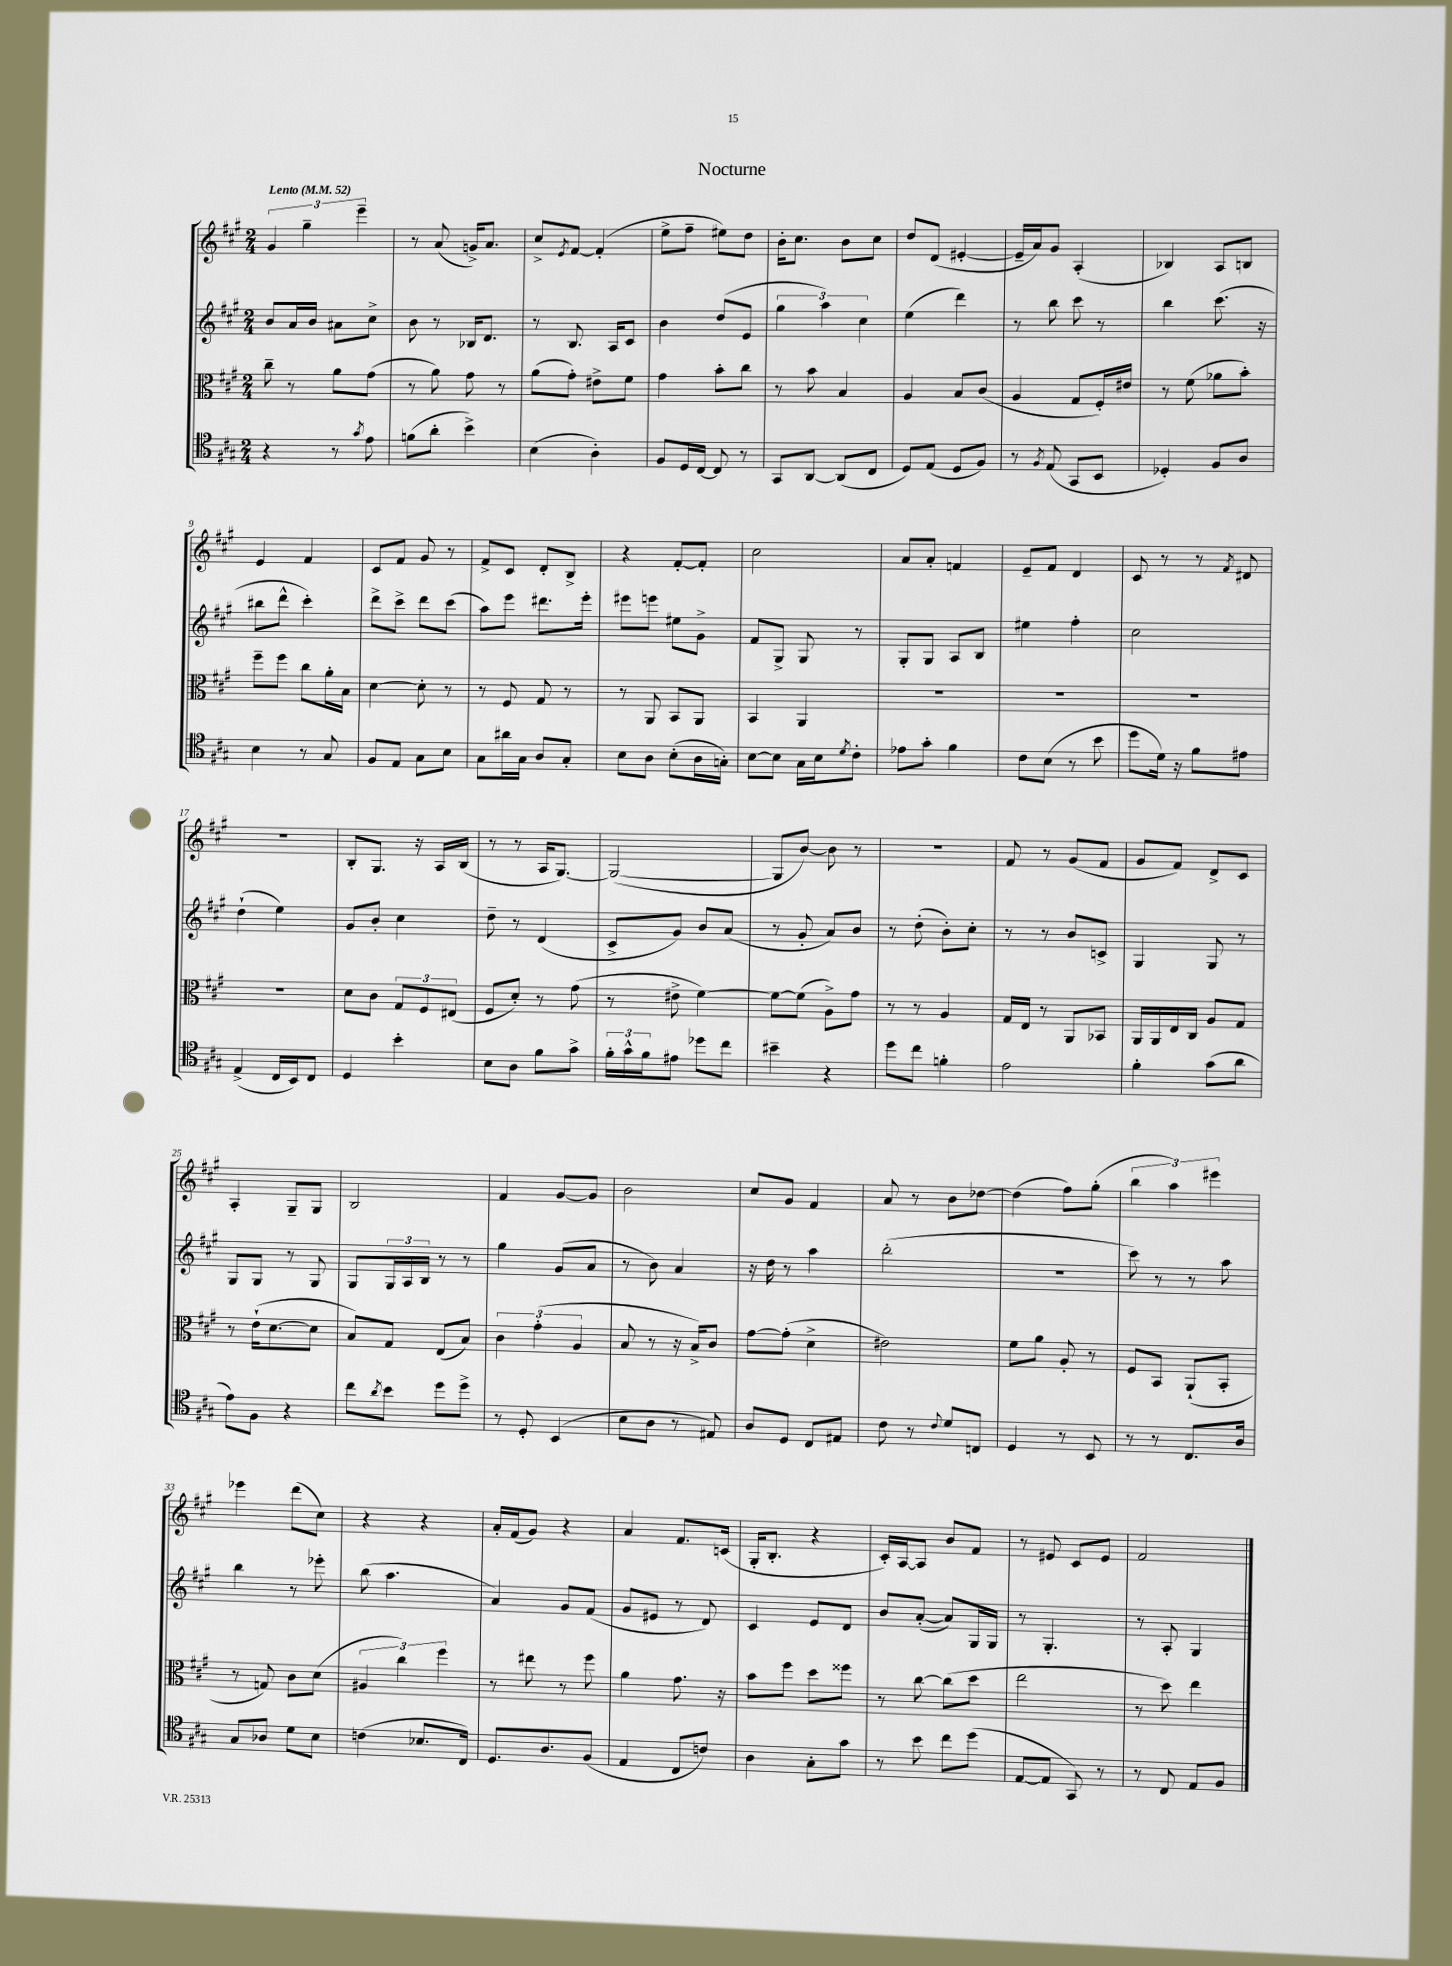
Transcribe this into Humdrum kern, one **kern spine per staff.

**kern	**kern	**kern	**kern
*part4	*part3	*part2	*part1
*staff4	*staff3	*staff2	*staff1
*clefC4	*clefC3	*clefG2	*clefG2
*k[f#c#g#]	*k[f#c#g#]	*k[f#c#g#]	*k[f#c#g#]
*M2/4	*M2/4	*M2/4	*M2/4
*MM52	*MM52	*MM52	*MM52
=1	=1	=1	=1
!	!	!	!LO:TX:a:B:t=Lento
4r	8cc#~\	8b/L	6g#/
.	8r	16a/L	.
.	.	.	6gg#~\
.	.	16b/JJ	.
8r	8a\L	8a#X\L	.
.	.	.	6eee~\
8qg#/	.	.	.
8e\	(8g#\J	8cc#^\J	.
=2	=2	=2	=2
(8fn\L	8r	8b\	8r
8a'\J	8a\)	8r	(8a/
4b^\)	8g#\	16B-X/KL	16gn^/KL)
.	.	8.d/J	8.a/J
.	8r	.	.
=3	=3	=3	=3
(4B\	(8a\L	8r	8cc#^/L
.	.	.	8qe/
.	8g#'\J)	8.B/	[8f#/J
4A'\)	8e#X^\L	.	(4f#'/]
.	.	16A/KL	.
.	8f#\J	8c#/J	.
=4	=4	=4	=4
8F#/L	4g#\	4b\	8ee^\L
16D/L	.	.	8ff#~\J
[16C#/JJ	.	.	.
8C#/]	8b'\L	(8dd/L	8ee#X\L)
8r	8cc#\J	8e/J	8dd\J
=5	=5	=5	=5
8GG#/L	8r	6gg#\	16b'\KL
.	.	.	8.cc#\J
[8AA/J	8b\	.	.
.	.	6aa\)	.
(8AA/L]	4B/	.	8b\L
.	.	6cc#\	.
8C#/J	.	.	8cc#\J
=6	=6	=6	=6
8D/L)	4A/	(4ee\	8dd/L
(8E/J	.	.	(8d/J
8D/L	8B/L	4ddd\)	[4e#X'/
8F#/J)	(8c#/J	.	.
=7	=7	=7	=7
8r	4A/	8r	16e#~/LL]
.	.	.	16a/J)
8qF#/	.	.	.
(8E/	.	8bb\	8g#/J
8GG#/L	8G#/L	8ccc#\	(4A'/
8BB/J	16F#'/L)	8r	.
.	16e#X/JJ	.	.
=8	=8	=8	=8
4D-X'/)	8r	4bb\	4B-X/)
.	(8f#\	.	.
8F#/L	8a-X\L	(8.ccc#\	8A/L
8A/J	8b'\J)	.	8Bn/J
.	.	16r	.
!!LO:LB:g=z
=9	=9	=9	=9
4B\	8ff#~\L	8bb#X\L	4e/
.	8ff#\J	8ddd^^\J	.
8r	8cc#\L	4ccc#'\)	4f#/
8G#/	16a'\L	.	.
.	16B\JJ	.	.
=10	=10	=10	=10
8F#/L	[4d\	8ddd^\L	8c#/L
8E/J	.	8ccc#^\J	8f#/J
8G#\L	8d'\]	8ddd\L	8g#/
8B\J	8r	(8ccc#\J	8r
=11	=11	=11	=11
8G#\L	8r	8aa\L)	8f#^/L
16a#X\L	8F#/	8eee\J	8c#/J
16G#\JJ	.	.	.
8A/L	8G#/	8.ddd#X\L	8d'/L
8G#'/J	8r	.	8B^/J
.	.	16eee'\Jk	.
=12	=12	=12	=12
8B\L	8r	8eee#X\L	4r
8A\J	8AA/	8eeen\J	.
(8B'\L	8BB/L	8ee#X\L	[8f#'/L
16A\L	8AA/J	8g#^\J	8f#'/J]
16Gn'\JJ)	.	.	.
=13	=13	=13	=13
[8B\L	4BB/	8f#/L	2cc#\
8B\J]	.	8G#^/J	.
16G#\LL	4AA/	8G#/	.
16B\J	.	.	.
8qd/	.	.	.
8c#'\J	.	8r	.
=14	=14	=14	=14
8e-X\L	2r	8G#'/L	8a/L
8g#'\J	.	8G#/J	8a'/J
4f#\	.	8A/L	4fn/
.	.	8B/J	.
=15	=15	=15	=15
8c#\L	2r	4ee#X\	8e~/L
(8B\J	.	.	8f#/J
8r	.	4ff#'\	4d/
8b\	.	.	.
=16	=16	=16	=16
8dd\L	2r	2cc#\	8c#/
16d\Jk)	.	.	8r
16r	.	.	.
8f#\L	.	.	8r
.	.	.	8qf#/
8e#X\J	.	.	8d#X/
!!LO:LB:g=z
=17	=17	=17	=17
(4E^/	2r	(4dd`\	2r
16C#/LL	.	4ee\)	.
16BB/J)	.	.	.
8C#/J	.	.	.
=18	=18	=18	=18
4D/	8d\L	8g#/L	8B'/L
.	8c#\J	8b'/J	8.G#/J
4b'\	12G#/L	4cc#\	.
.	.	.	16r
.	12F#/	.	.
.	.	.	16A/LL
.	(12E#X/J	.	.
.	.	.	(16B/JJ
=19	=19	=19	=19
8B\L	8F#/L	8dd~\	8r
8A\J	8d'/J)	8r	8r
8f#\L	8r	(4d/	16A/KL
.	.	.	[8.G#/J)
8g#^\J	(8g#\	.	.
=20	=20	=20	=20
24f#'\LL	8r	8c#^/L	(2G#/_
24g#^^\	.	.	.
24f#\J	.	.	.
8e#X\J	8e#X^\	8g#/J)	.
8dd-X\L	[4f#\)	8b/L	.
8cc#\J	.	(8a/J	.
=21	=21	=21	=21
4b#X~\	8f#\L_	8r	8G#/L]
.	(8f#\J]	8g#'/	[8b/J)
4r	8A^\L)	8a/L)	8b\]
.	8g#\J	8b/J	8r
=22	=22	=22	=22
8dd\L	8r	8r	2r
8cc#\J	8r	(8dd'\	.
4fn'\	4A/	8b'\L)	.
.	.	8cc#'\J	.
=23	=23	=23	=23
2e\	16G#/LL	8r	8f#/
.	16E/JJ	.	.
.	8r	8r	8r
.	8AA/L	8b/L	(8g#/L
.	8BB-X/J	8cn^/J	8f#/J
=24	=24	=24	=24
4f#'\	16AA/LL	4G#/	8g#/L
.	16AA/	.	.
.	16E/	.	8f#/J)
.	16C#/JJ	.	.
(8g#\L	8A/L	8G#/	8d^/L
8a\J	8G#/J	8r	8c#/J
!!LO:LB:g=z
=25	=25	=25	=25
8e\L)	8r	8G#/L	4A'/
8F#\J	(16e`\KL	8G#/J	.
.	[8.d\	.	.
4r	.	8r	8G#~/L
.	8d\J]	8G#/	8G#/J
=26	=26	=26	=26
8cc#\L	8B/L)	8G#/L	2B/
8qa/	.	.	.
8b\J	8G#/J	24G#/L	.
.	.	24A/	.
.	.	24B/JJ	.
8dd\L	(8E/L	8r	.
8dd^\J	8B/J)	8r	.
=27	=27	=27	=27
8r	6c#\	4gg#\	4f#/
8D'/	.	.	.
.	(6g#'\	.	.
(4BB/	.	(8g#/L	[8g#/L
.	6A/	.	.
.	.	8a/J	8g#/J]
=28	=28	=28	=28
8B\L	8B/	8r	2b\
8A\J	8r	8b\)	.
8r	16r	4a/	.
.	16B^/KL)	.	.
8E#X/)	8c#/J	.	.
=29	=29	=29	=29
8A/L	[8g#\L	16r	8cc#/L
.	.	16dd\	.
8D/J	(8g#'\J]	8r	8g#/J
8C#/L	4d^\	4aa\	4f#/
8E#X/J	.	.	.
=30	=30	=30	=30
8c#\	2e#X\)	(2bb'\	8a/
8r	.	.	8r
8qqc#/	.	.	.
8d/L	.	.	8b\L
8Cn/J	.	.	[8dd-X\J
=31	=31	=31	=31
4D/	8f#\L	2r	(4dd-\]
.	8a\J	.	.
8r	8A'/	.	8ff#\L)
8BB/	8r	.	(8gg#'\J
=32	=32	=32	=32
8r	8F#/L	8ccc#\)	6bb\
8r	8BB/J	8r	.
.	.	.	6aa\)
8.C#/L	(8AA`/L	8r	.
.	.	.	6eee#X\
.	8BB'/J	8aa\	.
16A/Jk	.	.	.
!!LO:LB:g=z
=33	=33	=33	=33
8G#/L	8r	4bb\	4eee-X\
8A-X/J	8Gn/)	.	.
8d\L	8c#\L	8r	(8ddd\L
8B\J	(8d\J	8eee-X'\	8cc#\J)
=34	=34	=34	=34
(4cn\	6A#X/	(8bb\	4r
.	.	4.aa\	.
.	6cc#\)	.	.
8.B-X/L	.	.	4r
.	6ff#\	.	.
16C#/Jk)	.	.	.
=35	=35	=35	=35
8.D/L	8r	4a/)	16a'/LL
.	.	.	(16f#/J
.	8ee#X\	.	8g#/J)
8.A/	.	.	.
.	8r	8g#/L	4r
(8F#/J	8ff#\	(8f#/J	.
=36	=36	=36	=36
4E/	4a\	8g#/L	4a/
.	.	8e#X/J	.
8C#/L	8.g#\	8r	8.f#/L
8cn/J)	.	8d/)	.
.	16r	.	(16cn/Jk
=37	=37	=37	=37
4A\	8b\L	4c#/	16G#'/KL
.	.	.	8.B'/J
.	8ff#\J	.	.
8G#'\L	8dd\L	8e/L	4r
8g#\J	8ff##X\J	8d/J	.
=38	=38	=38	=38
8r	8r	8b/L	16c#'/LL)
.	.	.	[16A/J
8b\	[8cc#\	([8a'/J	8A/J]
8cc#\L	(8cc#\L]	8a/L])	8b/L
(8dd\J	8dd\J	16G#/L	8f#/J
.	.	16G#/JJ	.
=39	=39	=39	=39
[8E/L	2ee\	8r	8r
8E/J]	.	4.G#'/	8e#X/
8GG#/)	.	.	8c#/L
8r	.	.	8e#/J
=40	=40	=40	=40
8r	8r	8r	2f#/
8C#/	8dd\)	8A'/	.
8E/L	4ee\	4G#/	.
8F#/J	.	.	.
==	==	==	==
*-	*-	*-	*-
